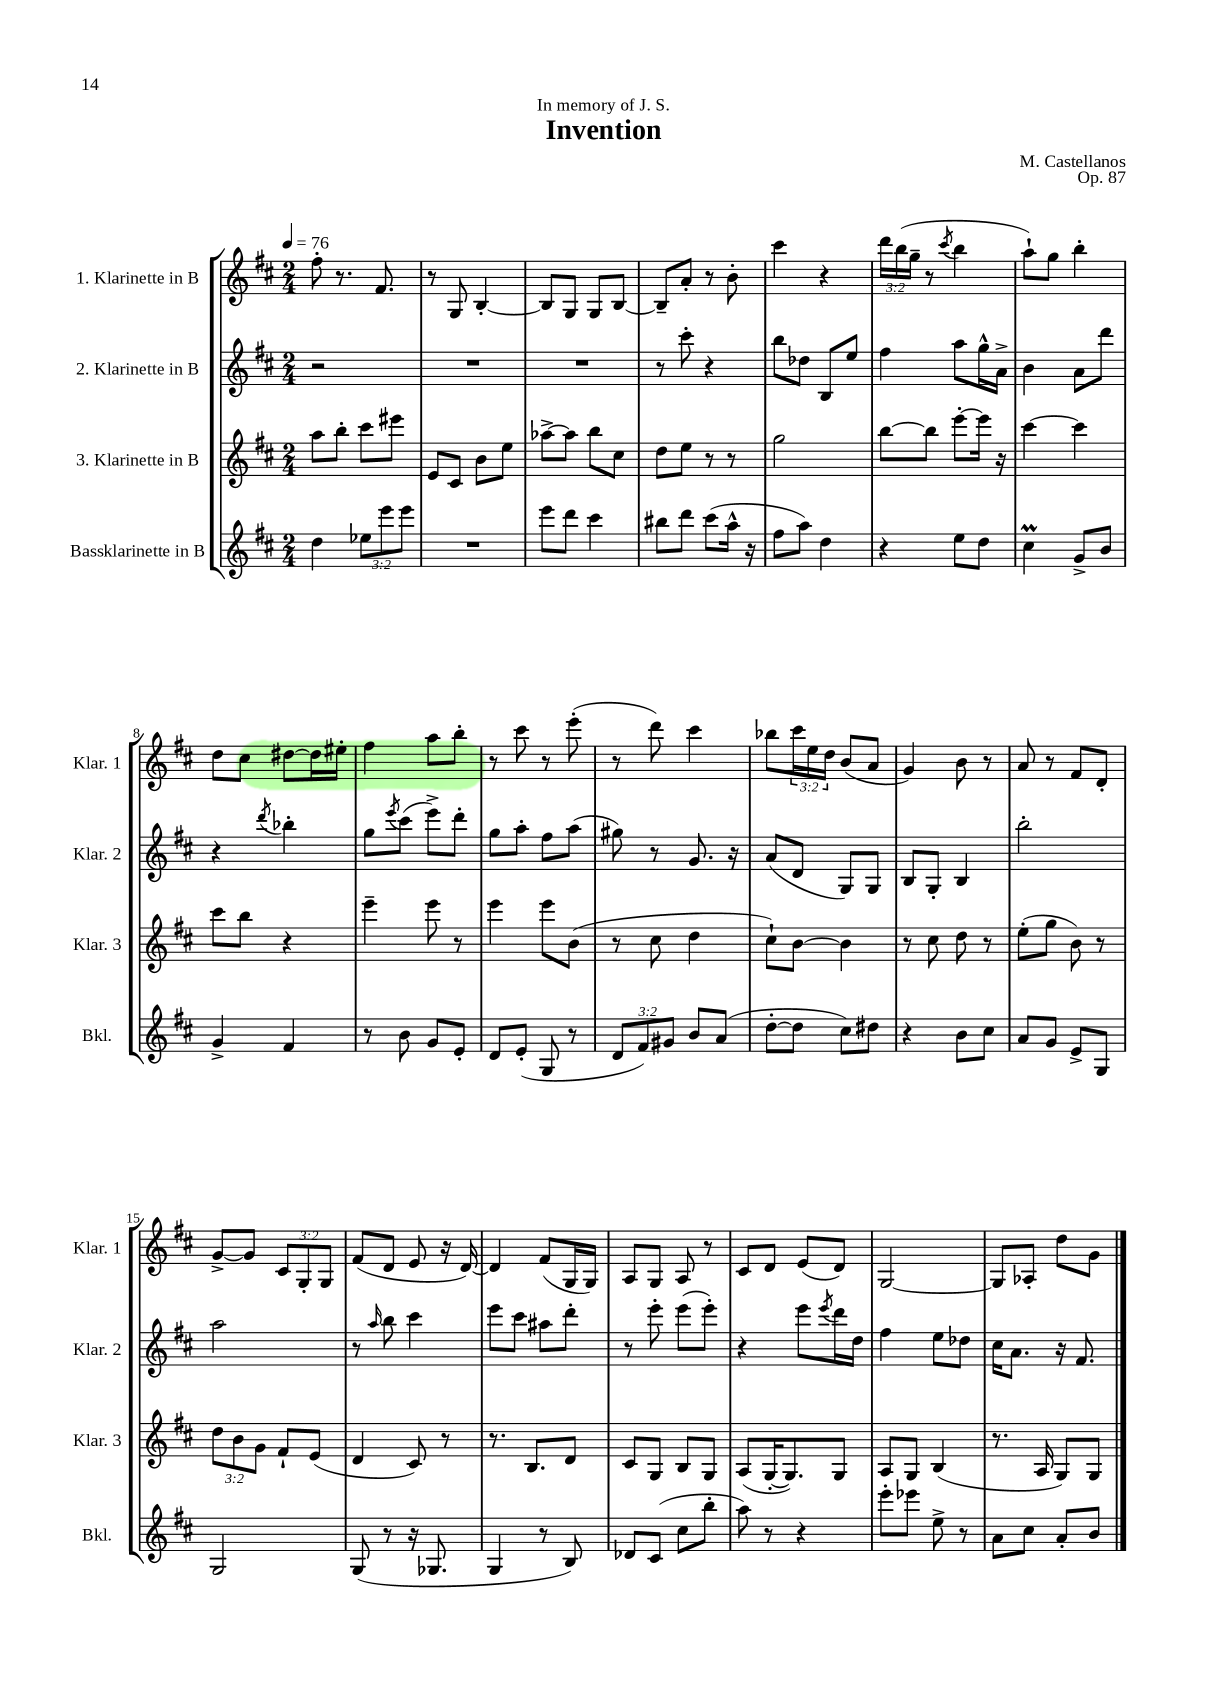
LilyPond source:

\header { title = "Invention" composer = "M. Castellanos" dedication = "In memory of J. S." opus = "Op. 87" }
<<
\new StaffGroup <<
\new Staff = "s0" \with { instrumentName = "1. Klarinette in B" shortInstrumentName = "Klar. 1" } {
    \clef treble \key d \major \numericTimeSignature \time 2/4 \override Staff.TupletNumber.text = #tuplet-number::calc-fraction-text \tempo 4 = 76
    fis''8-. r8. fis'8. |
    r8 g8 b4~-. |
    b8 g8 g8 b8~ |
    b8-- a'8-. r8 b'8-. |
    cis'''4 r4 |
    \tuplet 3/2 { d'''16 b''16( g''16-- } r8 \acciaccatura { cis'''8 } b''4 |
    a''8-!) g''8 b''4-. |
    d''8 cis''8 dis''8~ dis''16 eis''16-. |
    fis''4 a''8 b''8-. |
    r8 cis'''8 r8 e'''8-.( |
    r8 d'''8) cis'''4 |
    bes''8 \tuplet 3/2 { cis'''16 e''16 d''16 } b'8( a'8 |
    g'4) b'8 r8 |
    a'8 r8 fis'8 d'8-. |
    g'8~-> g'8 \tuplet 3/2 { cis'8 g8-. g8 } |
    fis'8( d'8 e'8 r16 d'16~) |
    d'4 fis'8( g16 g16) |
    a8 g8 a8 r8 |
    cis'8 d'8 e'8( d'8) |
    g2~ |
    g8 aes8-. d''8 g'8 \bar "|." |
}
\new Staff = "s1" \with { instrumentName = "2. Klarinette in B" shortInstrumentName = "Klar. 2" } {
    \clef treble \key d \major \numericTimeSignature \time 2/4
    r2 |
    R2 |
    R2 |
    r8 cis'''8-. r4 |
    b''8 des''8 b8 e''8 |
    fis''4 a''8 g''16-^ a'16-> |
    b'4 a'8 d'''8 |
    r4 \acciaccatura { d'''8 } bes''4-. |
    g''8 \acciaccatura { e'''8 } cis'''8( e'''8->) d'''8-. |
    g''8 a''8-. fis''8 a''8( |
    gis''8) r8 g'8. r16 |
    a'8( d'8 g8) g8 |
    b8 g8-. b4 |
    b''2-. |
    a''2 |
    r8 \grace { a''16 } b''8 cis'''4 |
    e'''8 cis'''8 ais''8 d'''8-. |
    r8 e'''8-. e'''8( e'''8-.) |
    r4 e'''8 \acciaccatura { e'''8 } d'''16 d''16 |
    fis''4 e''8 des''8 |
    cis''16 a'8. r16 fis'8. \bar "|." |
}
\new Staff = "s2" \with { instrumentName = "3. Klarinette in B" shortInstrumentName = "Klar. 3" } {
    \clef treble \key d \major \numericTimeSignature \time 2/4 \override Staff.TupletNumber.text = #tuplet-number::calc-fraction-text
    a''8 b''8-. cis'''8 eis'''8 |
    e'8 cis'8 b'8 e''8 |
    aes''8~-> aes''8 b''8 cis''8 |
    d''8 e''8 r8 r8 |
    g''2 |
    b''8~ b''8 e'''8~-. e'''16 r16 |
    cis'''4~ cis'''4 |
    cis'''8 b''8 r4 |
    e'''4-- e'''8 r8 |
    e'''4 e'''8 b'8( |
    r8 cis''8 d''4 |
    cis''8-!) b'8~ b'4 |
    r8 cis''8 d''8 r8 |
    e''8-.( g''8 b'8) r8 |
    \tuplet 3/2 { d''8 b'8 g'8 } fis'8-! e'8( |
    d'4 cis'8) r8 |
    r8. b8. d'8 |
    cis'8 g8 b8 g8 |
    a8( g16~-. g8.) g8 |
    a8 g8 b4( |
    r8. a16 g8) g8 \bar "|." |
}
\new Staff = "s3" \with { instrumentName = "Bassklarinette in B" shortInstrumentName = "Bkl." } {
    \clef treble \key d \major \numericTimeSignature \time 2/4 \override Staff.TupletNumber.text = #tuplet-number::calc-fraction-text
    d''4 \tuplet 3/2 { ees''8 e'''8 e'''8 } |
    R2 |
    e'''8 d'''8 cis'''4 |
    bis''8 d'''8 cis'''8( a''16-^ r16 |
    fis''8 a''8) d''4 |
    r4 e''8 d''8 |
    cis''4\prall g'8-> b'8 |
    g'4-> fis'4 |
    r8 b'8 g'8 e'8-. |
    d'8 e'8-.( g8 r8 |
    \tuplet 3/2 { d'8 fis'8) gis'8 } b'8 a'8( |
    d''8~-. d''8 cis''8) dis''8 |
    r4 b'8 cis''8 |
    a'8 g'8 e'8-> g8 |
    g2 |
    g8( r8 r16 ges8. |
    g4 r8 b8) |
    des'8 cis'8( cis''8 b''8-. |
    a''8) r8 r4 |
    e'''8-. ees'''8 e''8-> r8 |
    a'8 cis''8 a'8-. b'8 \bar "|." |
}
>>
>>
